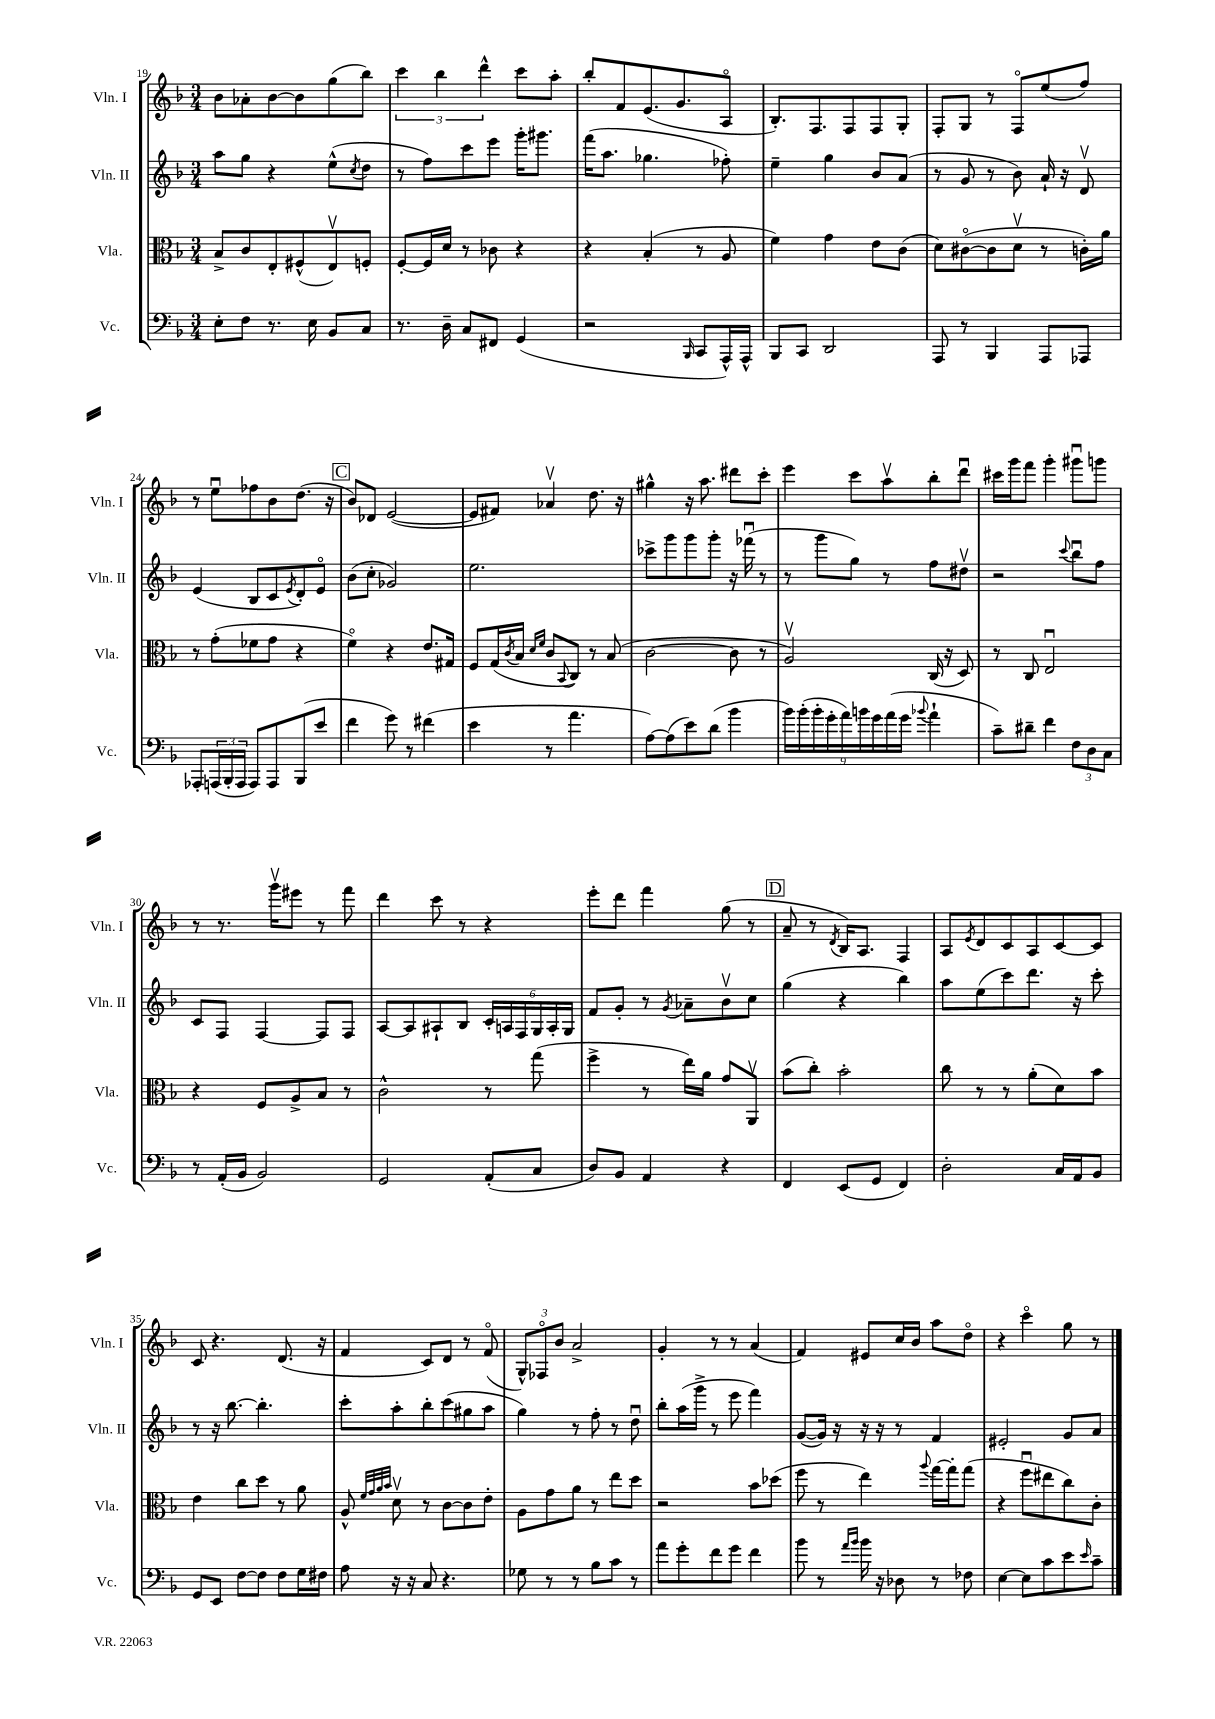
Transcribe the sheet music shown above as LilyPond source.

<<
\new StaffGroup <<
\new Staff = "s0" \with { instrumentName = "Vln. I" shortInstrumentName = "Vln. I" } {
    \clef treble \key f \major \numericTimeSignature \time 3/4
    bes'8 aes'8-. bes'8~ bes'8 g''8( bes''8) |
    \tuplet 3/2 { c'''4 bes''4 d'''4-^ } c'''8 a''8-. |
    bes''8-. f'8 e'8.( g'8. a8\flageolet |
    bes8.-.) f8. f8 f8 g8-. |
    f8-. g8 r8 f8\flageolet e''8( f''8) |
    r8 e''8\downbow fes''8 bes'8 d''8.( r16 |
    \mark \markup { \box "C" } bes'8) des'8 e'2~( |
    e'8 fis'8) aes'4\upbow d''8. r16 |
    gis''4-^ r16 a''8. dis'''8 c'''8-. |
    e'''4 c'''8 a''8\upbow bes''8-. d'''8\downbow |
    cis'''16 g'''16 f'''8 g'''4-. gis'''8\downbow g'''8 |
    r8 r8. g'''16\upbow eis'''8 r8 f'''8 |
    d'''4 c'''8 r8 r4 |
    e'''8-. d'''8 f'''4 g''8( r8 |
    \mark \markup { \box "D" } a'8-- r8 \acciaccatura { d'8 } bes16) a8. f4 |
    a8 \acciaccatura { e'8 } d'8 c'8 a8 c'8~ c'8 |
    c'8 r4. d'8.( r16 |
    f'4 c'8) d'8 r8 f'8\flageolet( |
    \tuplet 3/2 { g8-^) fes8\flageolet bes'8 } a'2-> |
    g'4-. r8 r8 a'4( |
    f'4) eis'8 c''16 bes'16 a''8 d''8\flageolet |
    r4 c'''4\flageolet g''8 r8 \bar "|." |
}
\new Staff = "s1" \with { instrumentName = "Vln. II" shortInstrumentName = "Vln. II" } {
    \clef treble \key f \major \numericTimeSignature \time 3/4
    a''8 g''8 r4 e''8-^( \acciaccatura { c''8 } d''8 |
    r8 f''8) c'''8 e'''8 g'''16-. gis'''8. |
    f'''16( a''8. ges''4. fes''8-.) |
    e''4-- g''4 bes'8 a'8( |
    r8 g'8 r8 bes'8) a'16-! r16 d'8\upbow |
    e'4( bes8 c'8 \acciaccatura { e'8 } d'8-.) e'8\flageolet |
    \mark \markup { \box "C" } bes'8( c''8-. ges'2) |
    e''2. |
    ces'''8-> g'''8 g'''8 g'''8-. r16 fes'''16\downbow( r8 |
    r8 g'''8 g''8) r8 f''8 dis''8\upbow |
    r2 \appoggiatura { c'''8 } bes''8\downbow f''8 |
    c'8 f8 f4~ f8 f8 |
    a8~ a8 ais8-! bes8 \tuplet 6/4 { c'16-. a16 f16 g16 a16-. g16 } |
    f'8 g'8-. r8 \acciaccatura { g'8 } aes'8-- bes'8\upbow c''8 |
    \mark \markup { \box "D" } g''4( r4 bes''4) |
    a''8 e''8( c'''8) d'''8. r16 c'''8-. |
    r8 r16 bes''8.~ bes''4.-. |
    c'''8-. a''8-. bes''8-. c'''8( gis''8 a''8 |
    g''4) r8 f''8-. r8 d''8\downbow |
    bes''8-. a''16( g'''16-> r8 e'''8 f'''4) |
    g'8~( g'16) r16 r16 r16 r8 f'4 |
    eis'2-. g'8 a'8 \bar "|." |
}
\new Staff = "s2" \with { instrumentName = "Vla." shortInstrumentName = "Vla." } {
    \clef alto \key f \major \numericTimeSignature \time 3/4
    bes8-> c'8 e8-. fis8-^( e8\upbow) f8-. |
    f8~-. f16 d'16 r8 ces'8 r4 |
    r4 bes4-.( r8 a8 |
    f'4) g'4 e'8 c'8( |
    d'8) cis'8~\flageolet( cis'8 d'8\upbow r8 c'16-.) a'16 |
    r8 g'8-.( fes'8 g'8 r4 |
    \mark \markup { \box "C" } f'4\flageolet) r4 e'8. gis16 |
    f8 g16( \acciaccatura { c'8 } bes16 \grace { d'16 f'16 } c'8 \appoggiatura { bes,8 } c8) r8 bes8( |
    c'2~ c'8 r8 |
    a2\upbow) c16( r16 d8) |
    r8 c8 e2\downbow |
    r4 f8 a8-> bes8 r8 |
    c'2-^ r8 g''8( |
    f''4-> r8 e''16) a'16 g'8 a,8\upbow |
    \mark \markup { \box "D" } bes'8( c''8-.) bes'2-. |
    c''8 r8 r8 a'8-.( d'8) bes'8 |
    e'4 c''8 d''8 r8 a'8 |
    a8-^ \grace { f'32 g'32 a'32 bes'32 } d'8\upbow r8 c'8~ c'8 e'8-. |
    a8 g'8 a'8 r8 e''8 d''8 |
    r2 bes'8 des''8( |
    f''8 r8 e''4) \appoggiatura { a''8 } g''16~ g''16-. g''8( |
    r4 f''8\downbow eis''8 c''8) c'8-. \bar "|." |
}
\new Staff = "s3" \with { instrumentName = "Vc." shortInstrumentName = "Vc." } {
    \clef bass \key f \major \numericTimeSignature \time 3/4
    e8-. f8 r8. e16 bes,8 c8 |
    r8. d16-- c8 fis,8 g,4( |
    r2 \grace { bes,,16 } c,8 a,,16-^) a,,16-^ |
    bes,,8 c,8 d,2 |
    a,,8 r8 bes,,4 a,,8 aes,,8 |
    aes,,8-. \tuplet 3/2 { a,,16( bes,,16-. a,,16 } a,,8) a,,8 bes,,8( e'8 |
    \mark \markup { \box "C" } f'4 g'8) r8 fis'4( |
    e'4 r8 a'4. |
    a8~) a8( e'8) d'8( bes'4 |
    \tuplet 9/8 { bes'16) bes'16-.( bes'16-. g'16-. a'16) b'16 g'16 a'16( g'16 } \appoggiatura { bes'8 } a'4-! |
    c'8--) dis'8-- f'4 \tuplet 3/2 { f8 d8 c8 } |
    r8 a,16-.( bes,16 bes,2) |
    g,2 a,8-.( c8 |
    d8) bes,8 a,4 r4 |
    \mark \markup { \box "D" } f,4 e,8( g,8 f,4) |
    d2-. c16 a,16 bes,8 |
    g,8 e,8 f8~ f8 f8 g16 fis16 |
    a8 r16 r16 c8 r4. |
    ges8 r8 r8 bes8 c'8 r8 |
    a'8 g'8-. f'8 g'8 f'4 |
    bes'8 r8 \grace { a'16 bes'16 } bes'16 r16 des8 r8 fes8 |
    e4~ e8 c'8 e'8 \grace { e'16 } c'8-- \bar "|." |
}
>>
>>
\layout { \context { \Score currentBarNumber = #19 } }
